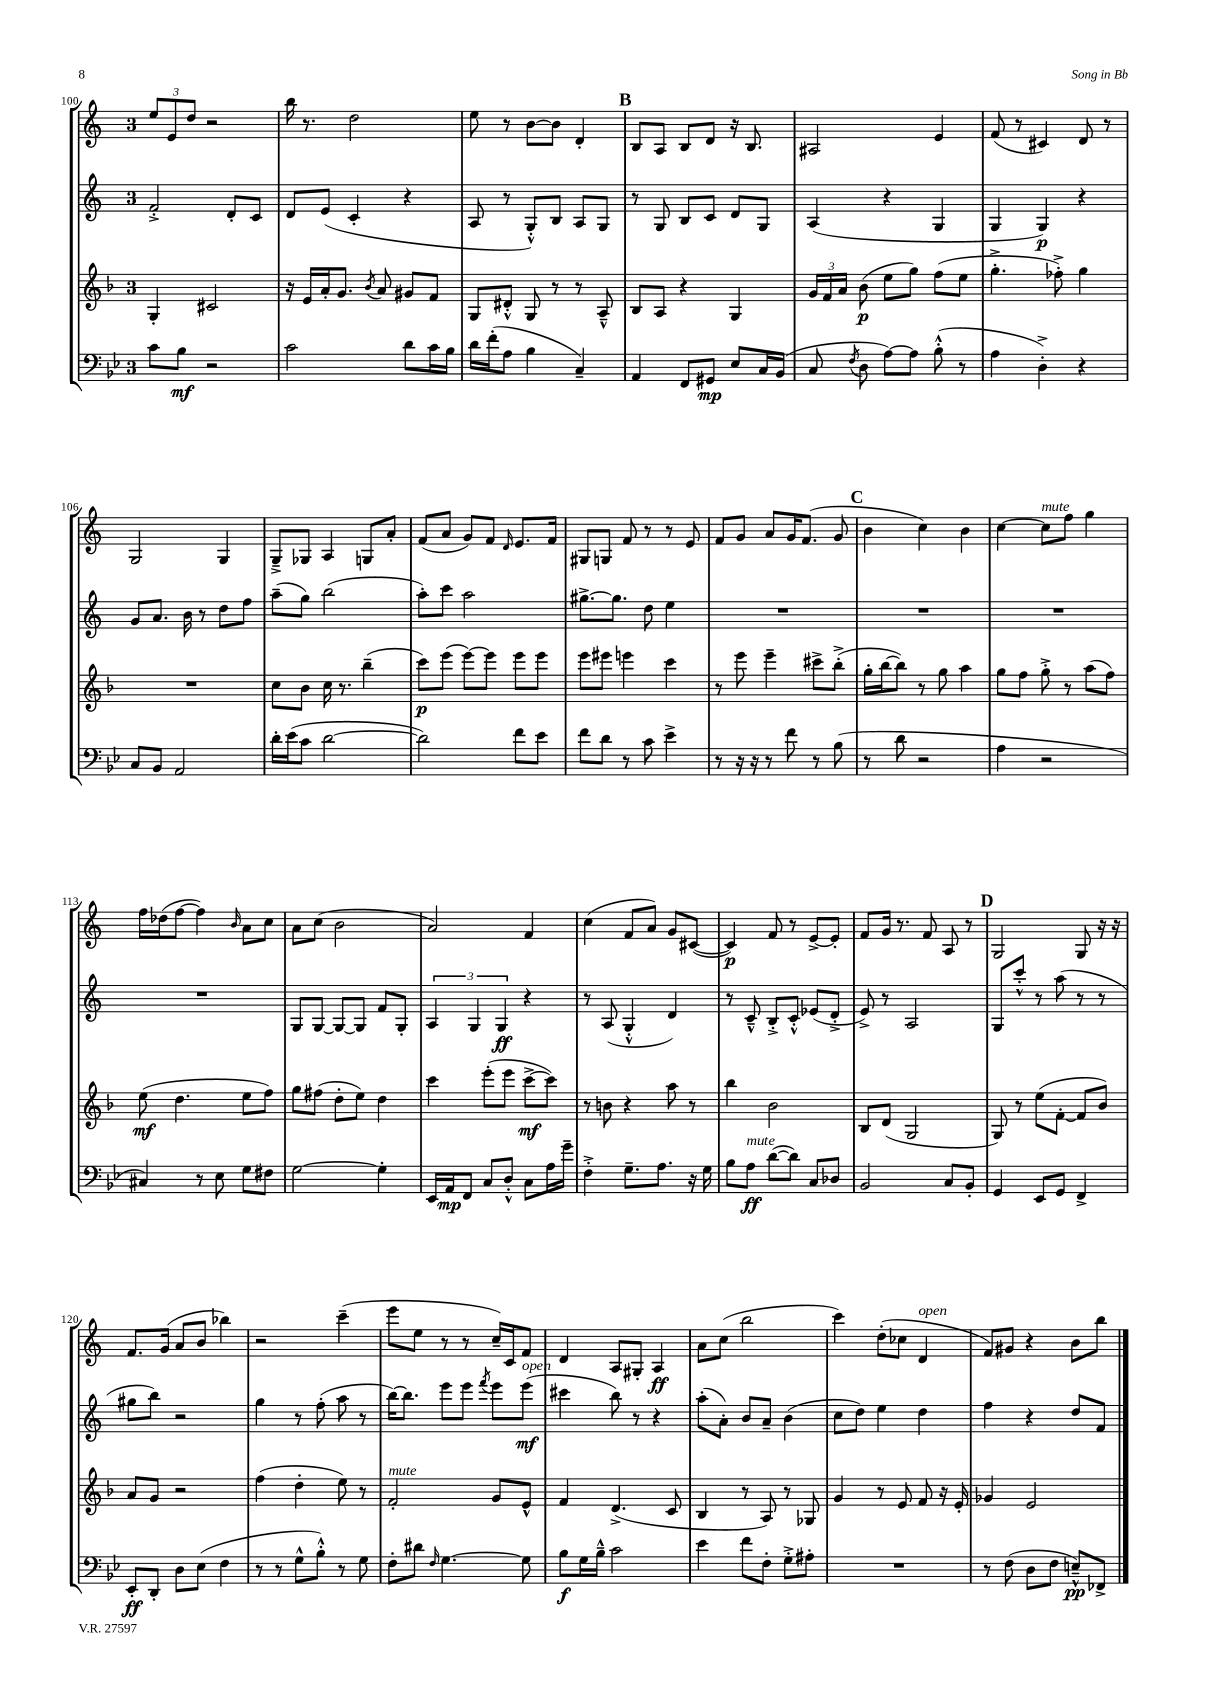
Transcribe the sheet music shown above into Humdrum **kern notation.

**kern	**dynam	**kern	**dynam	**kern	**dynam	**kern	**dynam
*part4	*part4	*part3	*part3	*part2	*part2	*part1	*part1
*staff4	*staff4	*staff3	*staff3	*staff2	*staff2	*staff1	*staff1
*clefF4	*	*clefG2	*	*clefG2	*	*clefG2	*
*k[b-e-]	*	*k[b-]	*	*k[]	*	*k[]	*
*M3/4	*	*M3/4	*	*M3/4	*	*M3/4	*
=100	=100	=100	=100	=100	=100	=100	=100
8c\L	.	4G'/	.	2f'^/	.	12ee/L	.
.	.	.	.	.	.	12e/	.
8B-\J	mf	.	.	.	.	.	.
.	.	.	.	.	.	12dd/J	.
2r	.	2c#X/	.	.	.	2r	.
.	.	.	.	8d'/L	.	.	.
.	.	.	.	8c/J	.	.	.
=101	=101	=101	=101	=101	=101	=101	=101
2c\	.	16r	.	8d/L	.	16bb\	.
.	.	16e/LL	.	.	.	8.r	.
.	.	16a'/J	.	(8e/J	.	.	.
.	.	8.g/J	.	.	.	.	.
.	.	.	.	4c'/	.	2dd\	.
.	.	8qb-/	.	.	.	.	.
.	.	8a/	.	.	.	.	.
8d\L	.	8g#X/L	.	4r	.	.	.
16c\L	.	8f/J	.	.	.	.	.
16B-\JJ	.	.	.	.	.	.	.
=102	=102	=102	=102	=102	=102	=102	=102
16d\LL	.	8G/L	.	8A/	.	8ee\	.
(16f'\J	.	.	.	.	.	.	.
8A\J	.	8d#X'^^/J	.	8r	.	8r	.
4B-\	.	8G/	.	8G'^^/L)	.	[8b\L	.
.	.	8r	.	8B/J	.	8b\J]	.
4C~/)	.	8r	.	8A/L	.	4d'/	.
.	.	8A~^^/	.	8G/J	.	.	.
!!LO:REH:place=s1:t=B
=103	=103	=103	=103	=103	=103	=103	=103
4AA/	.	8B-/L	.	8r	.	8B/L	.
.	.	8A/J	.	8G/	.	8A/J	.
8FF/L	.	4r	.	8B/L	.	8B/L	.
8GG#X/J	mp	.	.	8c/J	.	8d/J	.
8E-/L	.	4G/	.	8d/L	.	16r	.
.	.	.	.	.	.	8.B/	.
16C/L	.	.	.	8G/J	.	.	.
(16BB-/JJ	.	.	.	.	.	.	.
=104	=104	=104	=104	=104	=104	=104	=104
8C/	.	24g/LL	.	(4A/	.	2A#X/	.
.	.	24f/	.	.	.	.	.
.	.	24a/JJ	.	.	.	.	.
8qF/	.	.	.	.	.	.	.
8D\	.	(8b-\	p	.	.	.	.
[8A\L)	.	8ee\L	.	4r	.	.	.
8A\J]	.	8gg\J)	.	.	.	.	.
(8B-'^^\	.	(8ff\L	.	4G/	.	4e/	.
8r	.	8ee\J	.	.	.	.	.
=105	=105	=105	=105	=105	=105	=105	=105
4A\	.	4.gg'^\	.	4G/	.	(8f/	.
.	.	.	.	.	.	8r	.
4D'^\)	.	.	.	4G/)	p	4c#X/)	.
.	.	8ff-X'^\)	.	.	.	.	.
4r	.	4gg\	.	4r	.	8d/	.
.	.	.	.	.	.	8r	.
!!LO:LB:g=z
=106	=106	=106	=106	=106	=106	=106	=106
8C/L	.	2.r	.	8g/L	.	2G/	.
8BB-/J	.	.	.	8.a/J	.	.	.
2AA/	.	.	.	.	.	.	.
.	.	.	.	16b\	.	.	.
.	.	.	.	8r	.	.	.
.	.	.	.	8dd\L	.	4G/	.
.	.	.	.	8ff\J	.	.	.
=107	=107	=107	=107	=107	=107	=107	=107
16d'\LL	.	8cc\L	.	(8aa~\L	.	8G~^/L	.
(16e-\J	.	.	.	.	.	.	.
8c\J	.	8b-\J	.	8gg\J)	.	8G-X/J	.
[2d\	.	16cc\	.	(2bb\	.	4A/	.
.	.	8.r	.	.	.	.	.
.	.	(4bb-~\	.	.	.	8Gn/L	.
.	.	.	.	.	.	8a'/J	.
=108	=108	=108	=108	=108	=108	=108	=108
2d\])	.	8ccc\L)	p	8aa'\L)	.	(8f/L	.
.	.	(8eee\J	.	8ccc\J	.	8a/J	.
.	.	[8eee\L)	.	2aa\	.	8g/L)	.
.	.	8eee\J]	.	.	.	8f/J	.
.	.	.	.	.	.	16qqd/	.
8f\L	.	8eee\L	.	.	.	8.e/L	.
8e-\J	.	8eee\J	.	.	.	.	.
.	.	.	.	.	.	16f/Jk	.
=109	=109	=109	=109	=109	=109	=109	=109
8f\L	.	8eee\L	.	[8.gg#X^\L	.	8G#X/L	.
8d\J	.	8eee#X\J	.	.	.	8Gn/J	.
.	.	.	.	8.gg#\J]	.	.	.
8r	.	4eeen\	.	.	.	8f/	.
8c\	.	.	.	8dd\	.	8r	.
4e-^\	.	4ccc\	.	4ee\	.	8r	.
.	.	.	.	.	.	8e/	.
=110	=110	=110	=110	=110	=110	=110	=110
8r	.	8r	.	2.r	.	8f/L	.
16r	.	8eee\	.	.	.	8g/J	.
16r	.	.	.	.	.	.	.
8r	.	4eee~\	.	.	.	8a/L	.
8f\	.	.	.	.	.	16g/K	.
.	.	.	.	.	.	(8.f/J	.
8r	.	8ccc#X^\L	.	.	.	.	.
(8B-\	.	(8bb-'^\J	.	.	.	8g/	.
!!LO:REH:place=s1:t=C
=111	=111	=111	=111	=111	=111	=111	=111
8r	.	16gg'\LL	.	2.r	.	4b\	.
.	.	[16bb-\J	.	.	.	.	.
8d\	.	8bb-\J])	.	.	.	.	.
2r	.	8r	.	.	.	4cc\)	.
.	.	8gg\	.	.	.	.	.
.	.	4aa\	.	.	.	4b\	.
=112	=112	=112	=112	=112	=112	=112	=112
4A\	.	8gg\L	.	2.r	.	[4cc\	.
.	.	8ff\J	.	.	.	.	.
!	!	!	!	!	!	!LO:TX:a:i:t=mute	!
2r	.	8gg'^\	.	.	.	8cc\L]	.
.	.	8r	.	.	.	8ff\J	.
.	.	(8aa\L	.	.	.	4gg\	.
.	.	8ff\J)	.	.	.	.	.
!!LO:LB:g=z
=113	=113	=113	=113	=113	=113	=113	=113
4C#X/)	.	(8ee\	mf	2.r	.	16ff\LL	.
.	.	.	.	.	.	(16dd-X\J	.
.	.	4.dd\	.	.	.	[8ff\J	.
8r	.	.	.	.	.	4ff\])	.
8E-\	.	.	.	.	.	.	.
.	.	.	.	.	.	16qqb/	.
8G\L	.	8ee\L	.	.	.	8a\L	.
8F#X\J	.	8ff\J)	.	.	.	8cc\J	.
=114	=114	=114	=114	=114	=114	=114	=114
[2G\	.	8gg\L	.	8G/L	.	8a\L	.
.	.	(8ff#X\J	.	[8G/J	.	(8cc\J	.
.	.	8dd'\L	.	8G/L_	.	2b\	.
.	.	8ee\J)	.	8G/J]	.	.	.
4G'\]	.	4dd\	.	8f/L	.	.	.
.	.	.	.	8G'/J	.	.	.
=115	=115	=115	=115	=115	=115	=115	=115
16EE-/LL	.	4ccc\	.	6A/	.	2a/)	.
16AA/J	mp	.	.	.	.	.	.
8FF/J	.	.	.	.	.	.	.
.	.	.	.	6G/	.	.	.
8C/L	.	(8eee'\L	.	.	.	.	.
.	.	.	.	6G/	ff	.	.
8D'^^/J	.	8eee\J	.	.	.	.	.
8C\L	.	[8ccc^\L	mf	4r	.	4f/	.
16A\L	.	8ccc\J])	.	.	.	.	.
16g~\JJ	.	.	.	.	.	.	.
=116	=116	=116	=116	=116	=116	=116	=116
4F'^\	.	8r	.	8r	.	(4cc\	.
.	.	8bn\	.	(8A/	.	.	.
8.G~\L	.	4r	.	4G'^^/	.	8f/L	.
.	.	.	.	.	.	8a/J)	.
8.A\J	.	.	.	.	.	.	.
.	.	8aa\	.	4d/)	.	8g/L	.
16r	.	8r	.	.	.	([8c#X/J	.
16G\	.	.	.	.	.	.	.
=117	=117	=117	=117	=117	=117	=117	=117
8B-\L	.	4bb-\	.	8r	.	4c#/])	p
!LO:TX:a:i:t=mute	!	!	!	!	!	!	!
8A\J	ff	.	.	8c~^^/	.	.	.
([8d\L	.	2b-\	.	8B'^/L	.	8f/	.
8d\J])	.	.	.	8c'^^/J	.	8r	.
8C/L	.	.	.	(8e-X/L	.	[8e^/L	.
8D-X/J	.	.	.	8d'^/J	.	8e'/J]	.
=118	=118	=118	=118	=118	=118	=118	=118
2BB-/	.	8B-/L	.	8e^/)	.	8f/L	.
.	.	(8d/J	.	8r	.	16g/Jk	.
.	.	.	.	.	.	8.r	.
.	.	2G/	.	2A/	.	.	.
.	.	.	.	.	.	8f/	.
8C/L	.	.	.	.	.	8A/	.
8BB-'/J	.	.	.	.	.	8r	.
!!LO:REH:place=s1:t=D
=119	=119	=119	=119	=119	=119	=119	=119
4GG/	.	8G/)	.	8G/L	.	2G/	.
.	.	8r	.	8ccc'^^/J	.	.	.
8EE-/L	.	(8ee\L	.	8r	.	.	.
8GG/J	.	[8f'\J	.	(8aa\	.	.	.
4FF^/	.	8f/L]	.	8r	.	8G/	.
.	.	8b-/J)	.	8r	.	16r	.
.	.	.	.	.	.	16r	.
!!LO:LB:g=z
=120	=120	=120	=120	=120	=120	=120	=120
8EE-'/L	ff	8a/L	.	8gg#X\L	.	8.f/L	.
8DD'/J	.	8g/J	.	8bb\J)	.	.	.
.	.	.	.	.	.	(16g/Jk	.
8D\L	.	2r	.	2r	.	8a/L	.
(8E-\J	.	.	.	.	.	8b/J	.
4F\	.	.	.	.	.	4bb-X\)	.
=121	=121	=121	=121	=121	=121	=121	=121
8r	.	(4ff\	.	4gg\	.	2r	.
8r	.	.	.	.	.	.	.
8G^^\L	.	4dd'\	.	8r	.	.	.
8B-'^^\J)	.	.	.	(8ff'\	.	.	.
8r	.	8ee\)	.	8aa\	.	(4ccc~\	.
8G\	.	8r	.	8r	.	.	.
=122	=122	=122	=122	=122	=122	=122	=122
!	!	!LO:TX:a:i:t=mute	!	!	!	!	!
8F'\L	.	2f'/	.	[16bb\KL)	.	8eee\L	.
.	.	.	.	8.bb\J]	.	.	.
8d#X\J	.	.	.	.	.	8ee\J	.
16qqF/	.	.	.	.	.	.	.
[4.G\	.	.	.	8eee\L	.	8r	.
.	.	.	.	8eee\J	.	8r	.
.	.	.	.	8qfff/	.	.	.
.	.	8g/L	.	8eee\L	.	16cc~/LL)	.
.	.	.	.	.	.	16c/J	.
!	!	!	!	!LO:TX:a:i:t=open	!	!	!
8G\]	.	8e^^/J	.	(8eee\J	mf	8f/J	.
=123	=123	=123	=123	=123	=123	=123	=123
8B-\L	f	4f/	.	4ccc#X\	.	4d/	.
16G\L	.	.	.	.	.	.	.
16B-~^^\JJ	.	.	.	.	.	.	.
2c\	.	(4.d^/	.	8bb\)	.	8A/L	.
.	.	.	.	8r	.	8G#X'/J	.
.	.	.	.	4r	.	4A/	ff
.	.	8c/	.	.	.	.	.
=124	=124	=124	=124	=124	=124	=124	=124
4e-\	.	4B-/	.	(8aa'\L	.	8a\L	.
.	.	.	.	8a'\J)	.	(8cc\J	.
8f\L	.	8r	.	8b/L	.	2bb\	.
8F'\J	.	8A/)	.	8a~/J	.	.	.
8G'^\L	.	8r	.	(4b\	.	.	.
8A#X'\J	.	8G-X/	.	.	.	.	.
=125	=125	=125	=125	=125	=125	=125	=125
2.r	.	4g/	.	8cc\L	.	4ccc\)	.
.	.	.	.	8dd\J)	.	.	.
.	.	8r	.	4ee\	.	(8dd'\L	.
.	.	8e/	.	.	.	8cc-X\J	.
!	!	!	!	!	!	!LO:TX:a:i:t=open	!
.	.	8f/	.	4dd\	.	4d/	.
.	.	16r	.	.	.	.	.
.	.	16e'/	.	.	.	.	.
=126	=126	=126	=126	=126	=126	=126	=126
8r	.	4g-X/	.	4ff\	.	8f/L)	.
(8F\	.	.	.	.	.	8g#X/J	.
8D\L	.	2e/	.	4r	.	4r	.
8F\J	.	.	.	.	.	.	.
8En~^^/L)	pp	.	.	8dd/L	.	8b\L	.
8FF-X^/J	.	.	.	8f/J	.	8bb\J	.
==	==	==	==	==	==	==	==
*-	*-	*-	*-	*-	*-	*-	*-
